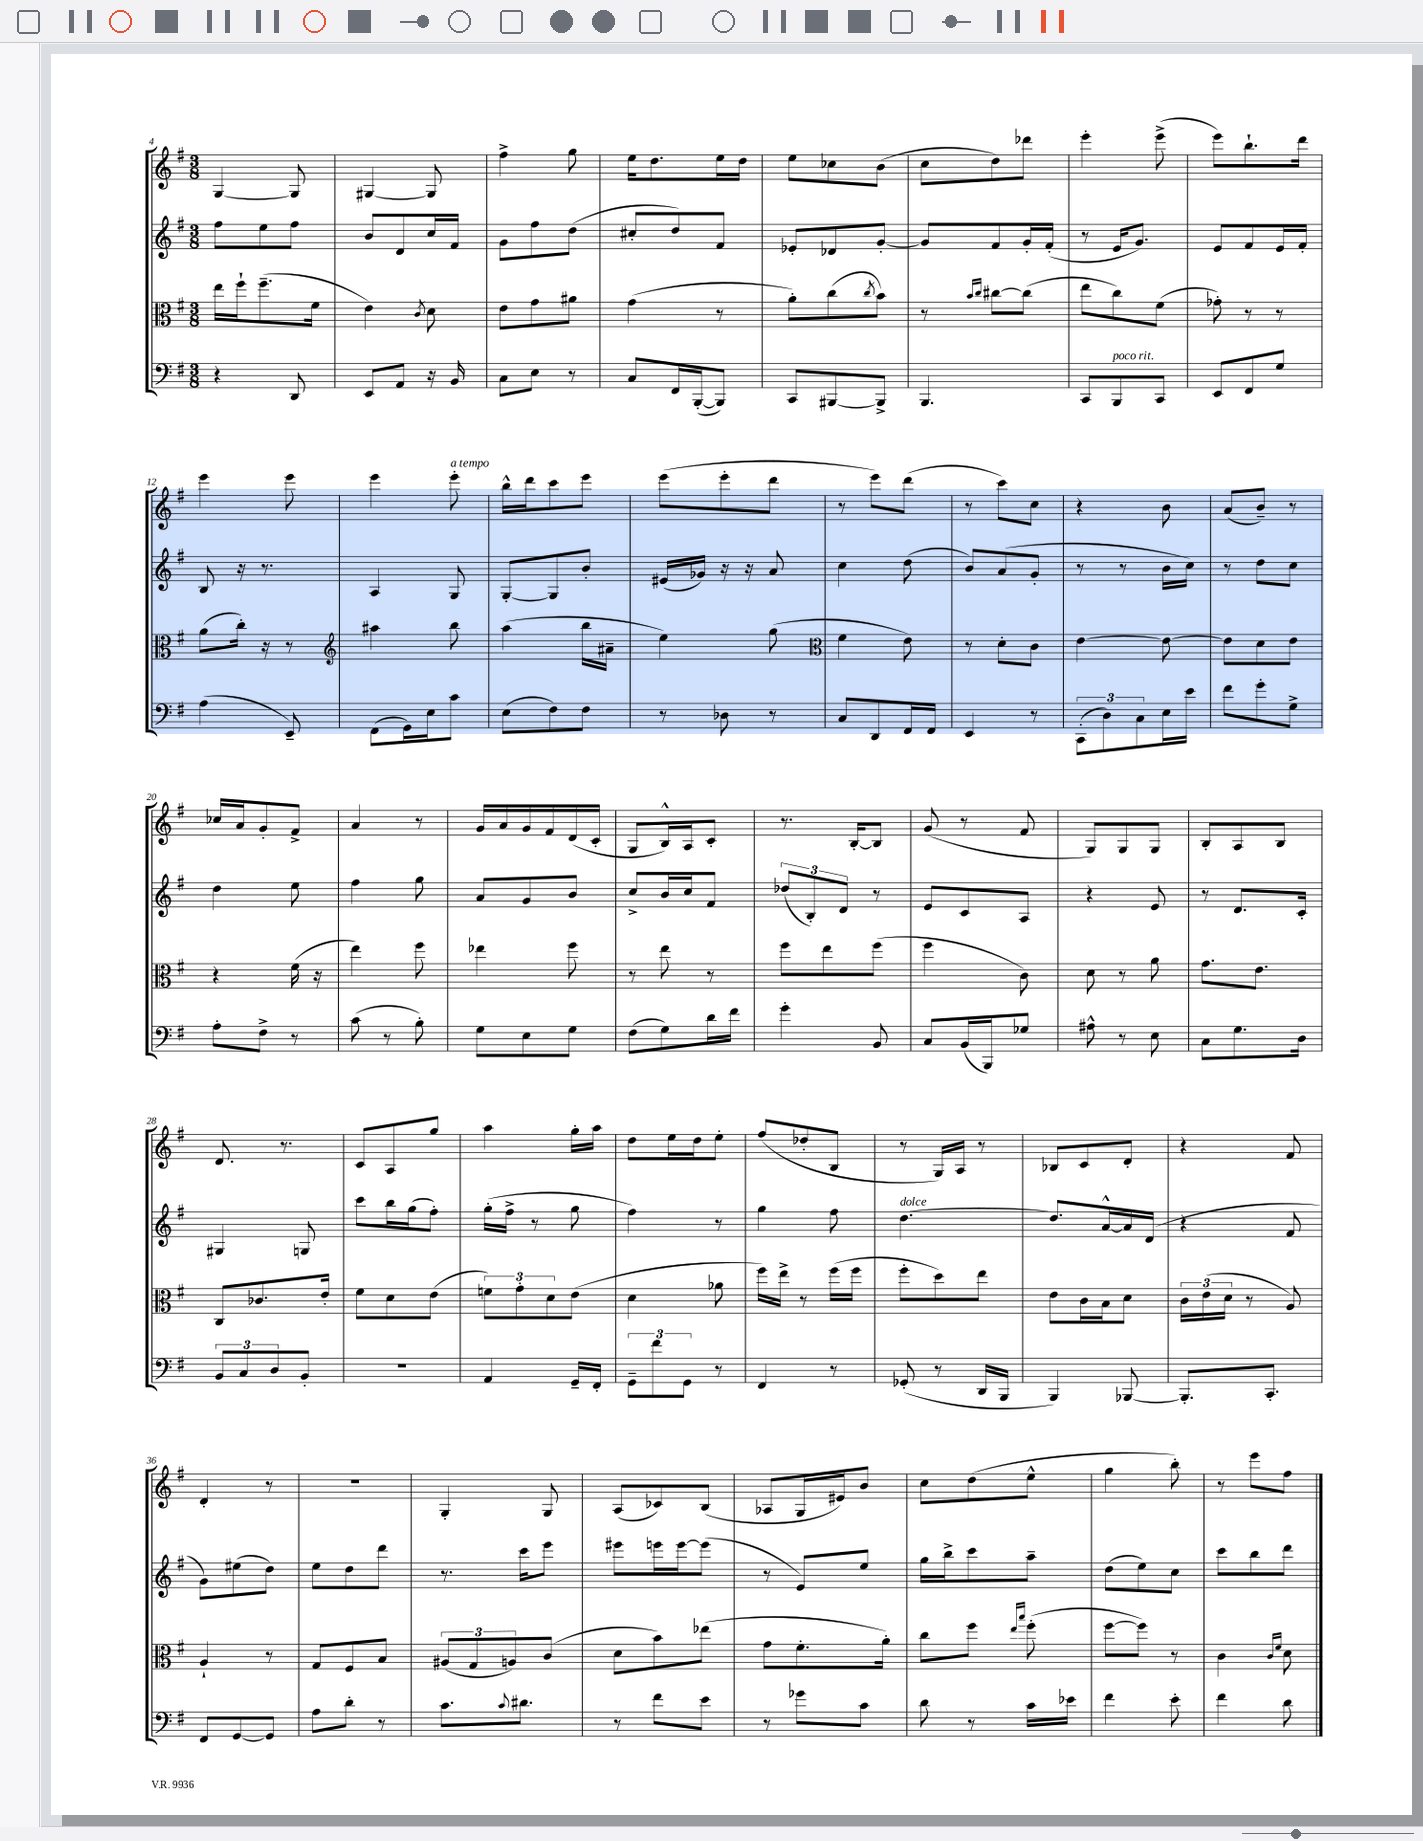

**kern	**kern	**kern	**kern
*staff4	*staff3	*staff2	*staff1
*clefF4	*clefC3	*clefG2	*clefG2
*k[f#]	*k[f#]	*k[f#]	*k[f#]
*M3/8	*M3/8	*M3/8	*M3/8
4r	16ee	8ff#	[4G
.	16ff#`	.	.
.	(8.ff#~	8ee	.
8DD	.	8ff#	8G]
.	16f#	.	.
=	=	=	=
8EE	4e)	8b	[4G#
8AA	.	8d	.
.	8qc	.	.
16r	8d	16cc	8G#]
16BB	.	16f#	.
=	=	=	=
8C	8e	8g	4ff#^
8E	8g	8ff#	.
8r	8a#	(8dd	8gg
=	=	=	=
8C	(4g	8cc#'	16ee
.	.	.	8.dd
16FF#	.	8dd)	.
([16BBB'	.	.	.
8BBB])	8r	8f#	16ee
.	.	.	16dd
=	=	=	=
8CC	8a')	8e-'	8ee
[8BBB#	(8cc	8d-	8cc-
.	8qcc	.	.
8BBB#^]	8b)	[8g'	(8b
=	=	=	=
4.BBB	8r	8g]	8cc
.	16qqb	.	.
.	16qqcc	.	.
.	[8cc#	8f#	8dd)
.	(8cc#]	16g'	8ddd-
.	.	(16f#'	.
=	=	=	=
8CC	8ee	8r	4eee'
8BBB	8cc)	16e	.
.	.	8.g)	.
8CC	(8f#	.	(8eee^
=	=	=	=
8EE	8g-')	8e	8eee)
8FF#	8r	8f#	8.bb`
8G	8r	16e	.
.	.	16f#'	16ddd
=	=	=	=
(4A	(8a	8B	4eee
.	16cc')	16r	.
.	16r	8.r	.
8EE~)	8r	.	8eee
=	=	=	=
*	*clefG2	*	*
(8FF#	4aa#	4A	4eee
16GG)	.	.	.
16E	.	.	.
8c	8bb	8G	8eee'
=	=	=	=
(8E	(4aa	[8G'	16bb^^
.	.	.	16ddd
8F#)	.	8G]	8ccc
8F#	16bb	8b'	8eee
.	16a#~	.	.
=	=	=	=
8r	4ee)	(16e#	(8eee
.	.	16g-)	.
8D-	.	16r	8eee'
.	.	16r	.
8r	(8gg	8a	8ddd
=	=	=	=
*	*clefC3	*	*
8C	4f#	4cc	8r
8DD	.	.	8eee)
16FF#	8e)	(8dd	(8ddd
16FF#	.	.	.
=	=	=	=
4EE	8r	8b)	8r
.	8d'	(8a	8ccc)
8r	8c	8g'	8cc
=	=	=	=
(12CC'	[4e	8r	4r
12D)	.	.	.
.	.	8r	.
12C	.	.	.
16E	8e_	16b	8b
16e	.	16cc)	.
=	=	=	=
8f#	8e]	8r	(8a
8g'	8d	8dd	8b~)
8G^	8e	8cc	8r
=	=	=	=
8A'	4r	4dd	16cc-
.	.	.	16a
8F#^	.	.	8g'
8r	(16f#	8ee	8f#^
.	16r	.	.
=	=	=	=
(8c	4ee)	4ff#	4a
8r	.	.	.
8B')	8ff#	8gg	8r
=	=	=	=
8G	4ee-	8a	16g
.	.	.	16a
8E	.	8g	16g
.	.	.	16f#
8G	8ff#	8b	(16d
.	.	.	16c'
=	=	=	=
(8F#	8r	8cc^	8G
8G)	8ee	16b	16B^^)
.	.	16cc	16A
16d	8r	8f#	8c'
16f#	.	.	.
=	=	=	=
4g'	8ff#	(12dd-	8.r
.	.	12B')	.
.	8ee	.	.
.	.	12d	.
.	.	.	[16B'
8BB	(8ff#	8r	8B]
=	=	=	=
8C	4ff#	8e	(8g
(16BB	.	8c	8r
16BBB)	.	.	.
8G-	8c)	8A	8f#
=	=	=	=
8A#^^	8d	4r	8G)
8r	8r	.	8G
8E	8a	8e	8G
=	=	=	=
8C	8.g	8r	8B'
8.G	.	8.d	8A
.	8.e	.	.
.	.	.	8B
16D	.	16c'	.
=	=	=	=
12BB	8C	4G#	8.d
12C	.	.	.
.	8.c-	.	.
12D	.	.	.
.	.	.	8.r
8BB'	.	8G	.
.	16e'	.	.
=	=	=	=
4.r	8f#	8ccc	8c
.	8d	16bb	8A
.	.	(16gg	.
.	(8e	8ff#')	8gg
=	=	=	=
4AA	12f)	(16gg'	4aa
.	.	16ff#^	.
.	12g'	.	.
.	.	8r	.
.	12d	.	.
16GG~	(8e	8gg	16gg'
16FF#'	.	.	16aa
=	=	=	=
12GG~	4d	4ff#)	8dd
12f#	.	.	.
.	.	.	16ee
12GG	.	.	.
.	.	.	16dd
8r	8a-	8r	8ee'
=	=	=	=
4FF#	16ff#)	4gg	(8ff#
.	16ee^	.	.
.	8r	.	8dd-'
8r	(16ff#	8ff#	8B
.	16ff#	.	.
=	=	=	=
(8GG-'	8ff#'	[4.dd	8r
8r	8dd)	.	16G)
.	.	.	16A
16DD	8ee	.	8r
16BBB	.	.	.
=	=	=	=
4BBB)	8e	8.dd]	8B-
.	16c	.	8c
.	16B	[16a^^	.
[8BBB-	8d	16a]	8d'
.	.	(16d	.
=	=	=	=
8.BBB-']	24c	4r	4r
.	(24e	.	.
.	24d	.	.
.	8r	.	.
8.CC'	.	.	.
.	8A)	8f#	8f#
=	=	=	=
8FF#	4A`	8g)	4d'
[8GG	.	(8ee#	.
8GG]	8r	8dd)	8r
=	=	=	=
8A	8G	8ee	4.r
8d'	8F#	8dd	.
8r	8B	8ddd	.
=	=	=	=
8.c	(12A#	8.r	4G'
.	12G	.	.
.	12A)	.	.
8qqc	.	.	.
8.d#	.	16ccc	.
.	(8c	8eee	8G
=	=	=	=
8r	8d	8eee#	(8A
8f#	8b)	16eee	8c-)
.	.	[16eee	.
8e	(8ee-	(8eee]	(8B
=	=	=	=
8r	8g	8r	8A-
8g-	8.f#'	8e)	16G
.	.	.	16e#)
8c	.	8ee	8b
.	16a')	.	.
=	=	=	=
8d	8cc	16gg	8cc
.	.	16bb^	.
8r	8ff#	8ccc	(8dd
.	16qqee	.	.
.	16qqbb	.	.
16c	(8ff#'	8aa~	8ee^^
16e-	.	.	.
=	=	=	=
4f#	[8ff#	(8dd	4gg
.	8ff#])	8ee)	.
8e'	8r	8cc	8bb')
=	=	=	=
4f#	4c	8ccc	8r
.	.	8bb	8eee
.	16qqc	.	.
.	16qqf#	.	.
8d	8d	8ddd	8ff#
==	==	==	==
*-	*-	*-	*-
